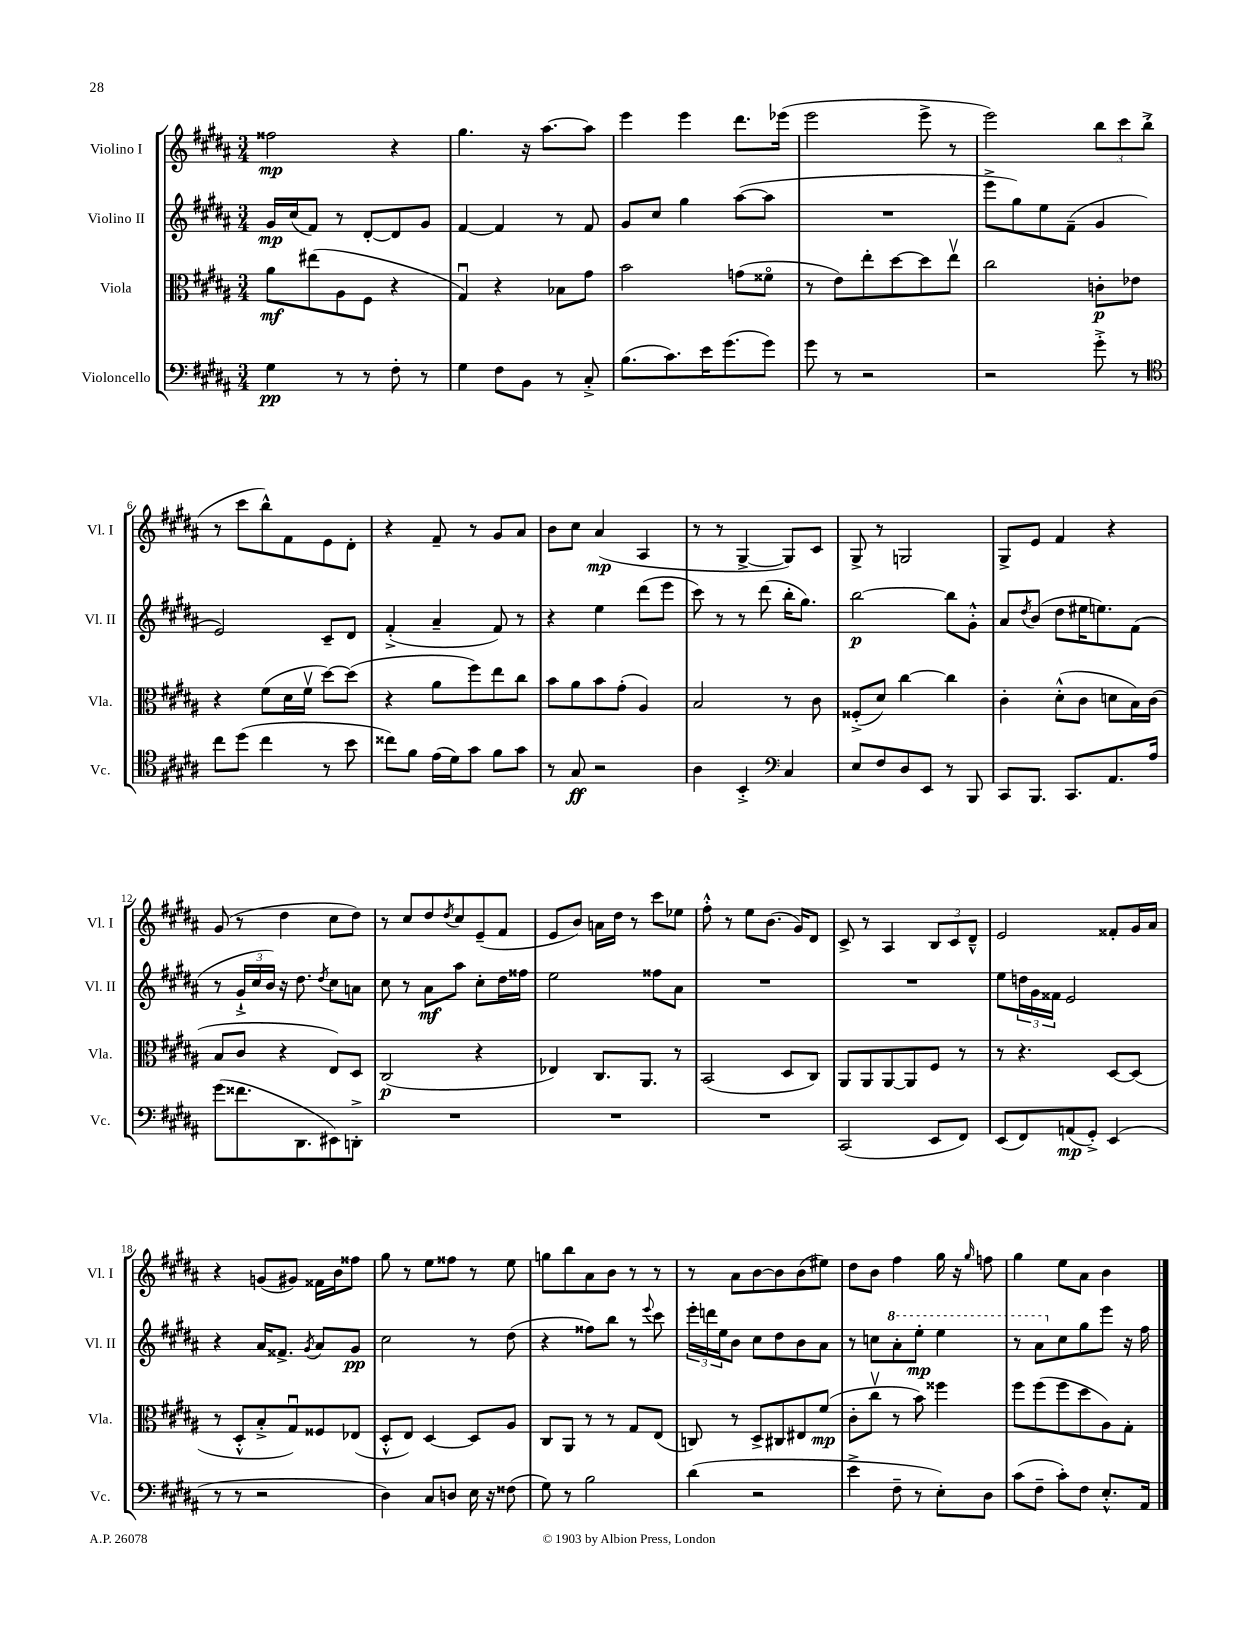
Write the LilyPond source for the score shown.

<<
\new StaffGroup <<
\new Staff = "s0" \with { instrumentName = "Violino I" shortInstrumentName = "Vl. I" } {
    \clef treble \key b \major \numericTimeSignature \time 3/4
    fisis''2\mp r4 |
    gis''4. r16 ais''8.~ ais''8 |
    e'''4 e'''4 dis'''8. ees'''16( |
    e'''2 e'''8-> r8 |
    e'''2) \tuplet 3/2 { b''8 cis'''8 b''8-.->( } |
    r8 cis'''8 b''8-^) fis'8 e'8 dis'8-. |
    r4 fis'8-- r8 gis'8 ais'8 |
    b'8 cis''8 ais'4\mp( ais4 |
    r8 r8 gis4~-> gis8) cis'8 |
    gis8-> r8 g2 |
    gis8-> e'8 fis'4 r4 |
    gis'8( r8 dis''4 cis''8 dis''8) |
    r8 cis''8 dis''8 \acciaccatura { dis''8 } cis''8 e'8--( fis'8 |
    e'8 b'8) a'16 dis''16 r8 cis'''8 ees''8 |
    fis''8-.-^ r8 e''8 b'8.( gis'16) dis'8 |
    cis'8-> r8 ais4 \tuplet 3/2 { b8 cis'8 dis'8---^ } |
    e'2 fisis'8-. gis'16 ais'16 |
    r4 g'8( gis'8) fisis'16 b'16 fisis''8 |
    gis''8 r8 e''8 fisis''8 r8 e''8 |
    g''8 b''8 ais'8 b'8 r8 r8 |
    r8 ais'8 b'8~ b'8 b'8( eis''8) |
    dis''8 b'8 fis''4 gis''16 r16 \grace { gis''16 } f''8 |
    gis''4 e''8 ais'8 b'4 \bar "|." |
}
\new Staff = "s1" \with { instrumentName = "Violino II" shortInstrumentName = "Vl. II" } {
    \clef treble \key b \major \numericTimeSignature \time 3/4
    gis'16\mp cis''16( fis'8) r8 dis'8~-. dis'8 gis'8 |
    fis'4~ fis'4 r8 fis'8 |
    gis'8 cis''8 gis''4 ais''8~( ais''8 |
    R2. |
    e'''8-> gis''8) e''8 fis'8--( gis'4 |
    e'2) cis'8-- dis'8 |
    fis'4-.->( ais'4-- fis'8) r8 |
    r4 e''4 dis'''8( e'''8 |
    cis'''8) r8 r8 dis'''8( b''16-. gis''8.) |
    b''2~\p b''8 gis'8-.-^ |
    ais'8 \acciaccatura { dis''8 } b'8( dis''8 eis''16 e''8.) fis'8( |
    r8 \tuplet 3/2 { gis'16-!-> cis''16 b'16) } r16 dis''8. \acciaccatura { dis''8 } cis''8 a'8 |
    cis''8 r8 ais'8\mf ais''8 cis''8-. dis''16 fisis''16 |
    e''2 fisis''8 ais'8 |
    R2. |
    R2. |
    e''8 \tuplet 3/2 { d''16 gis'16 fisis'16 } e'2 |
    r4 ais'16 fisis'8.-> \acciaccatura { gis'8 } ais'8 gis'8\pp |
    cis''2 r8 dis''8( |
    r4 fisis''8) b''8 r8 \appoggiatura { e'''8 } cis'''8 |
    \tuplet 3/2 { e'''16-. d'''16 e''16 } b'8 cis''8 dis''8 b'8 ais'8 |
    r8 c''8 \ottava #1 ais''8-. e'''8-.\mp e'''4 |
    r8 ais''8 \ottava #0 cis''8 gis''8 e'''8 r16 fis''16 \bar "|." |
}
\new Staff = "s2" \with { instrumentName = "Viola" shortInstrumentName = "Vla." } {
    \clef alto \key b \major \numericTimeSignature \time 3/4
    ais'8\mf eis''8( ais8 fis8 r4 |
    gis4\downbow) r4 bes8 gis'8 |
    b'2 g'8( fisis'8\flageolet |
    r8 e'8) e''8-. dis''8~ dis''8 e''8\upbow |
    cis''2 c'8-.\p ees'8 |
    r4 fis'8( dis'16 fis'16\upbow dis''8~) dis''8( |
    r4 ais'8 fis''8) e''8 cis''8 |
    b'8 ais'8 b'8 gis'8-.( ais4) |
    b2 r8 cis'8 |
    fisis8-.->( dis'8) cis''4~ cis''4 |
    cis'4-. dis'8-.-^( cis'8 d'8 b16) cis'16( |
    b8 cis'8 r4 e8) dis8 |
    cis2\p( r4 |
    ees4) cis8. ais,8. r8 |
    b,2( dis8 cis8) |
    ais,8 ais,8 ais,8~ ais,8 fis8 r8 |
    r8 r4. dis8~ dis8( |
    r8 dis8-.-^ b8-.-> gis8\downbow) fisis8 ees8( |
    dis8-.-^ e8) dis4~ dis8 ais8 |
    cis8 ais,8 r8 r8 gis8 e8( |
    c8) r8 dis8-> cis8 eis8 fis'8\mp( |
    cis'8-. cis''8\upbow r8 b'8) fisis''4 |
    fis''8 fis''8( fis''8 dis''8 ais8) gis8-. \bar "|." |
}
\new Staff = "s3" \with { instrumentName = "Violoncello" shortInstrumentName = "Vc." } {
    \clef bass \key b \major \numericTimeSignature \time 3/4
    gis4\pp r8 r8 fis8-. r8 |
    gis4 fis8 b,8 r8 cis8-.-> |
    b8.( cis'8.) e'16 gis'8.( gis'8) |
    gis'8 r8 r2 |
    r2 gis'8-.-> r8 |
    \clef tenor cis''8 dis''8( cis''4 r8 b'8 |
    cisis''8) fis'8 e'16( dis'16) gis'8 fis'8 gis'8 |
    r8 gis8\ff r2 |
    ais4 b,4-.-> \clef bass cis4 |
    e8 fis8 dis8 e,8 r8 b,,8 |
    cis,8 b,,8. cis,8. ais,8. ais16 |
    gis'8( fisis'8. dis,8. eis,8) d,8-.-> |
    R2. |
    R2. |
    R2. |
    cis,2( e,8 fis,8) |
    e,8( fis,8) a,8\mp( gis,8-.->) e,4( |
    r8 r8 r2 |
    dis4) cis8 d8 e16 r16 fisis8( |
    gis8) r8 b2 |
    dis'4( r2 |
    e'4-> fis8-- r8 e8-.) dis8 |
    cis'8( fis8-- cis'8-.) fis8 e8.-.-^ ais,16 \bar "|." |
}
>>
>>
